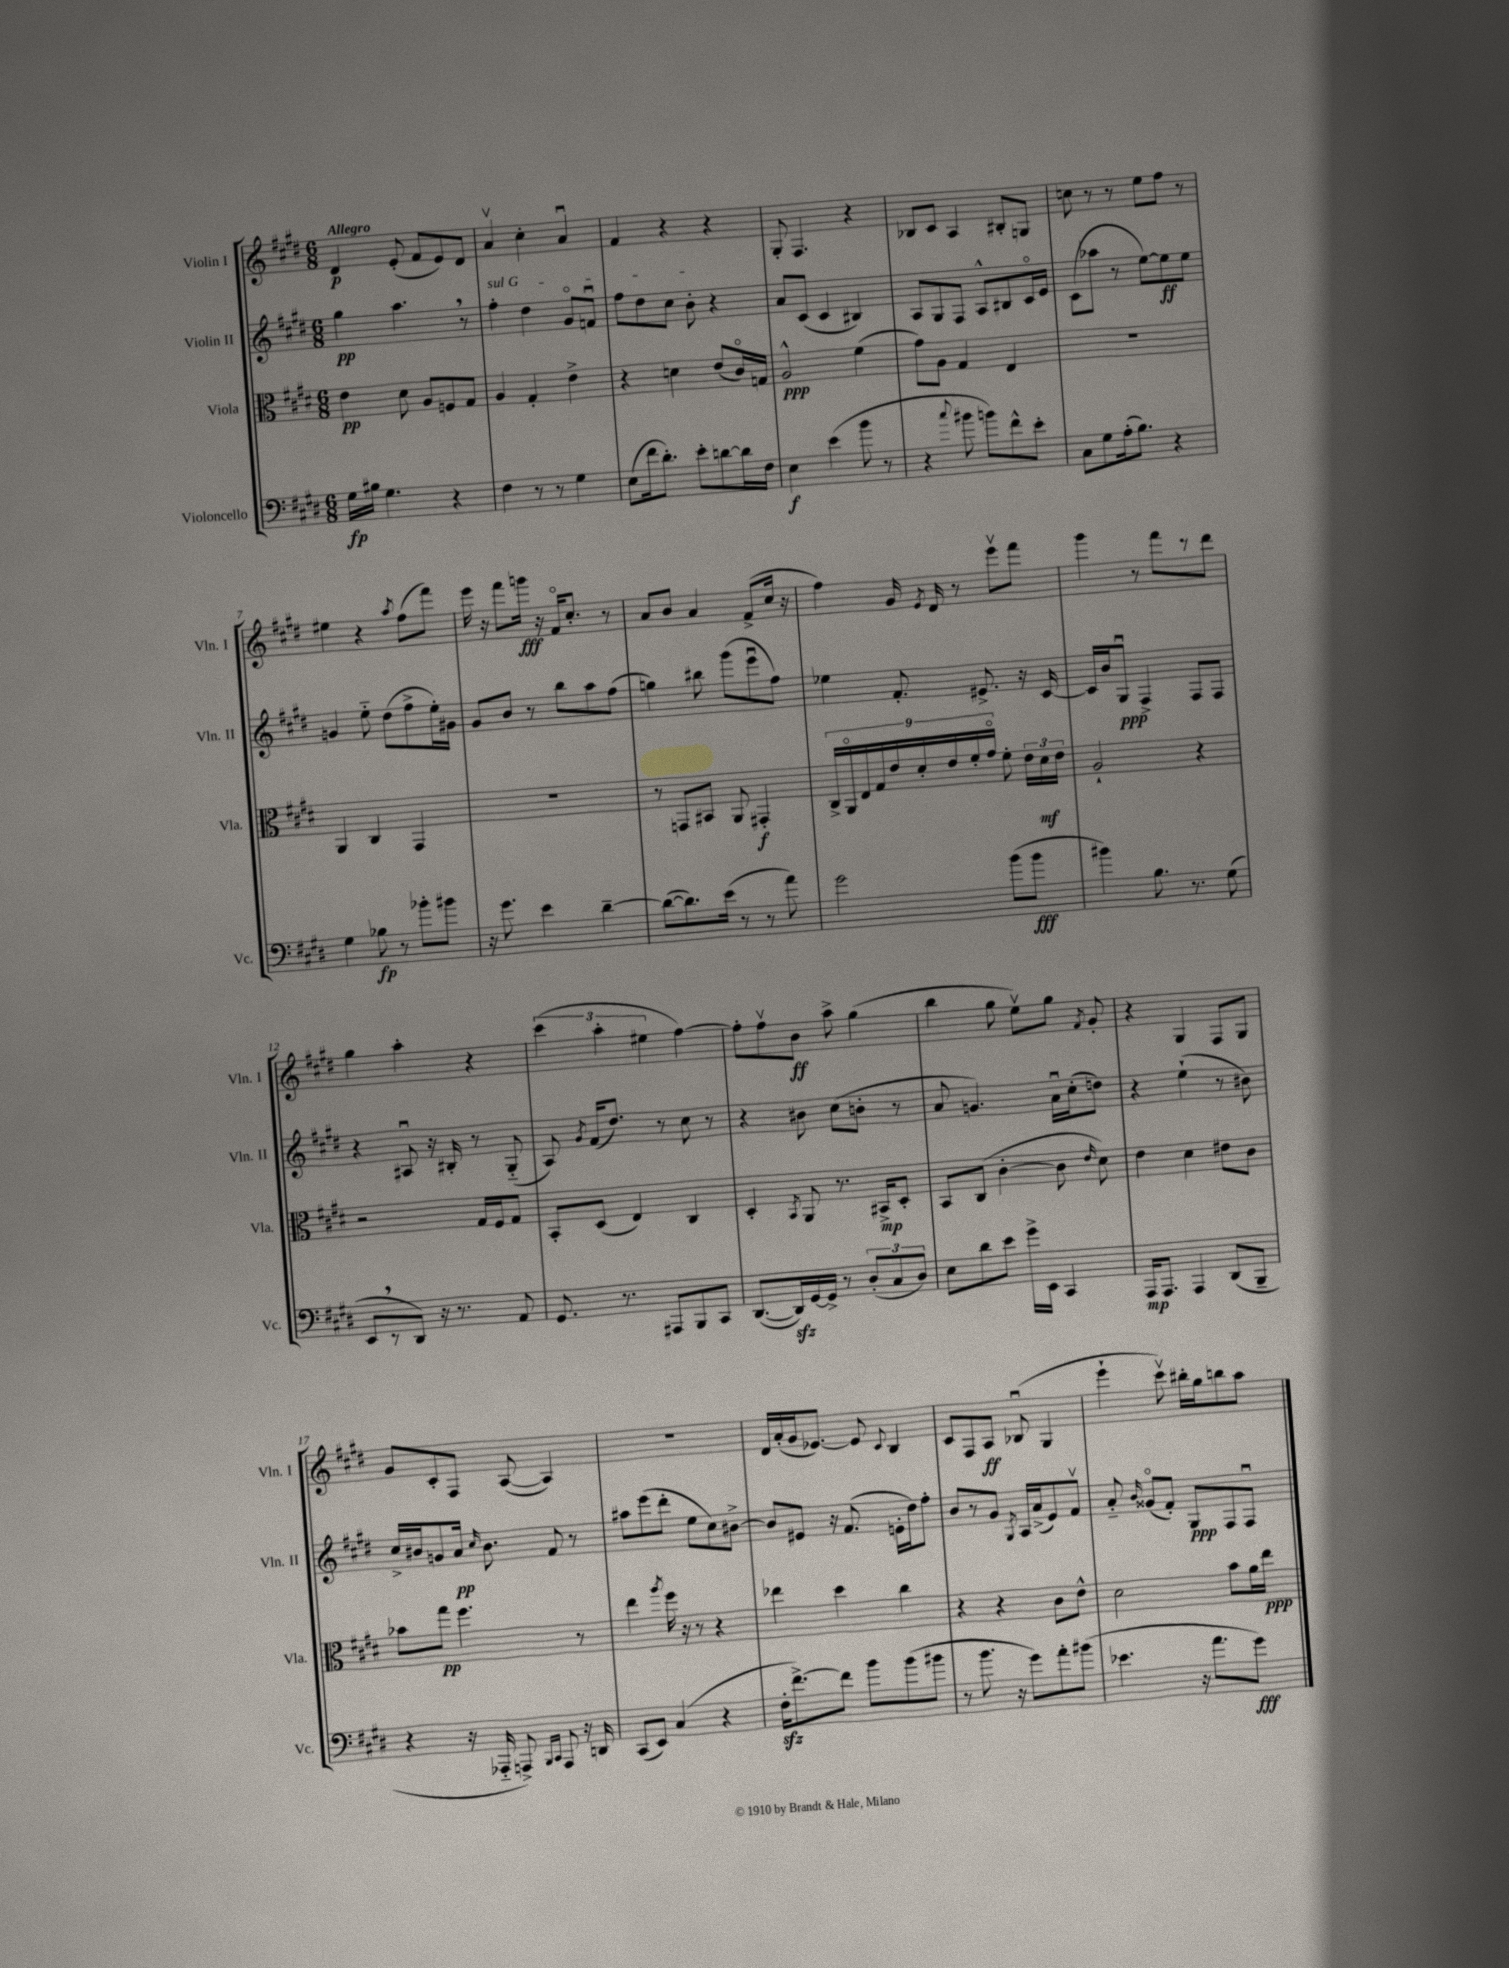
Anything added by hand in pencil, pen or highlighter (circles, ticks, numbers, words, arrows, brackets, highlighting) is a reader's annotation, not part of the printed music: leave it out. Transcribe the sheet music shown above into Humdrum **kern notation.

**kern	**kern	**kern	**kern
*staff4	*staff3	*staff2	*staff1
*clefF4	*clefC3	*clefG2	*clefG2
*k[f#c#g#d#]	*k[f#c#g#d#]	*k[f#c#g#d#]	*k[f#c#g#d#]
*M6/8	*M6/8	*M6/8	*M6/8
16G#\LL	4e\	4gg#\	4d#/
16B#\JJ	.	.	.
4.G#\	.	.	.
.	8d#\	4.aa\	(8e'/
.	8A/L	.	8f#/L
4r	8F/	.	8e/)
.	8G#/J	8r	8d#/J
=	=	=	=
4F#\	4A/	4ff#'\	4av/
8r	4G#'/	4dd#\	4cc#'\
8r	.	.	.
4G#\	4e^\	8g#o/L	4au/
.	.	8fu/J	.
=	=	=	=
(8E\L	4r	8ff#\L	4f#/
16f#\k	.	8dd#\	.
8.d#'\J)	.	.	.
.	4d\	8cc#\J	4r
8e'\L	.	8b'\	.
[8d\	(8e/L	4r	4r
16d\]L	16c#o/L)	.	.
16F#\JJ	16G/JJ	.	.
=	=	=	=
4E\	2A^^/	8a/L	8G#'/
.	.	(8c#/J	4.F#/
(4e\	.	4c#/	.
8b\	(4f#\	4B#/)	4r
8r	.	.	.
=	=	=	=
4r	8g#\L)	8A/L	8B-/L
.	8A\J	8G#/	8c#/J
8qqcc#/	.	.	.
8b#\	4G#/	8F#/J	4A/
8b\L)	.	8A^^/L	.
8f#^^\	4E/	8B#/	8B#'/L
8e'\J	.	16c#o/L	8G/J
.	.	16e/JJ	.
=	=	=	=
8C#\L	2.r	(8c#\L	8cc\
8G#\	.	8aa-\J	8r
(16A'\k	.	8r	8r
8.B\J)	.	.	.
.	.	[8ee\L)	8ee\L
4r	.	8ee\]	8ff#\J
.	.	8ee\J	8r
=	=	=	=
4G#\	4AA/	4g/	4ee#\
8B-\	4C#/	8ee'~\	4r
8r	.	(8dd#\L	.
.	.	.	8qaa/
8b-'\L	4GG#/	8ff#^\	(8ff#\L
8b#\J	.	16ee'\L)	8fff#\J)
.	.	16g#\JJ	.
=	=	=	=
16r	2.r	8g#/L	16eee\
8.g#\	.	.	16r
.	.	8b/J	8fff#\L
4e\	.	8r	16ggg\Jk
.	.	.	16r
.	.	8bb\L	16f#o/LK
.	.	.	8.cc#'/J
[4d#~\	.	8aa\	.
.	.	(8ff#\J	8r
=	=	=	=
(8d#\_L	8r	4gg\)	8a/L
8.d#\])	8GG/L	.	8b/J
.	8BB#/J	8bb#\	4a/
(16e\Jk	.	.	.
8r	8AA/	(8ggg#\L	.
8r	4GG#'/	8eeeu\	(8f#^/L
8a\)	.	8ff#\J)	16cc#/Jk
.	.	.	16r
=	=	=	=
2g#\	18C#^/LL	4ee-\	4ff#\)
.	18AAo/	.	.
.	18E/	.	.
.	18G#/	.	.
.	18e/	.	.
.	.	8.f#'/	16g#/
.	18d#'/	.	.
.	.	.	8qe/
.	.	.	16d#/
.	18e/	.	.
.	.	.	8r
.	18f#'/	.	.
.	.	8.e#^/	.
.	18g#o/JJ	.	.
(8b\L	8f#'\	.	8eeev\L
8b\J	24e\LL	16r	8fff#\J
.	24d#\	.	.
.	.	[16c#/	.
.	24e\JJ	.	.
=	=	=	=
4b#\)	2A`/	16c#/]LL	4ggg#\
.	.	16b/J	.
.	.	8G#u/J	.
8.B\	.	4F#^/	8r
.	.	.	8fff#\L
8.r	.	.	.
.	4r	8F#/L	8r
(8G#\	.	8F#/J	8ddd#\J
=	=	=	=
8EE/L	2r	4r	4gg#\
8r	.	.	.
8DD#/J)	.	8A#u/	4aa'\
16r	.	16r	.
8.r	.	16B#'/	.
.	16G#/LL	8r	4r
.	16F#/J	.	.
8AA/	8G#/J	(8G#'~/	.
=	=	=	=
8.GG#/	8BB'/L	8A/)	(6ccc#\
.	.	8qg#/	.
.	(8D#/J	(16f#/LK	.
.	.	.	6aa'\
8.r	.	8.dd#/J)	.
.	4E/)	.	.
.	.	.	6ee#\
8AAA#/L	.	8r	.
8BBB/	4C#/	8cc#\	[4ff#\)
8CC#/J	.	8r	.
=	=	=	=
([8.DD#/L	4D#'/	4r	8ff#'\]L
.	.	.	8ff#v\
16DD#/]L)	.	.	.
.	8qBB/	.	.
[16GG#/	8AA/	8b#\	8b\J
16GG#^/]JJ	.	.	.
8r	8.r	(8cc#\L	8aa^\
(12D#'/L	.	8b'\J	(4gg#\
.	16BB#^/LK	.	.
12C#/	.	.	.
.	8D#'/J	8r	.
12D#/J)	.	.	.
=	=	=	=
8E\L	8BB/L	8a/	4bb\
8d#\	(8C#/J	4.g/)	.
8e\J	[4c#'\	.	8gg#\
16g#^\LL	.	.	8eev\L)
16EE\JJ	.	.	.
4CC#/	8c#\]	16au\LL	8gg#\J
.	.	(16cc#'\J	.
.	16qqe/	.	8qf#/
.	8d#\)	8dd\J)	8g#'/
=	=	=	=
16AAA/LK	4e\	4r	4r
8.AAA/J	.	.	.
4AAA/	4d#\	(4ee`\	4G#/
(8DD#/L	8e#\L	8r	8F#/L
8BBB~/J	8c#\J	8b#\)	8G#/J
=	=	=	=
4r	8b-\L	16cc#^/LL	8g#/L
.	.	16b#/J	.
.	8gg#\J	8g/	8c#'/
16r	4.ff#\	16a/Jk	8F#/J
.	.	16qqcc#/	.
16AAA-'~/	.	8.b#\	.
8AAA^/)	.	.	([8A/
16qqBBB/LL	.	.	.
16qqCC#/JJ	.	.	.
8AAA/	.	8f#/	4A/])
16r	8r	8r	.
16DD/	.	.	.
=	=	=	=
(8CC#/L	4ee\	8aa#\L	2.r
8EE/J)	.	(8eee\	.
.	8qaa/	.	.
(4C#/	16ff#\	8ddd#'\J	.
.	16r	.	.
.	8r	8ee\L	.
4r	4r	8cc#\)	.
.	.	[8b#^\J	.
=	=	=	=
16F#'\LK	4ee-\	8b#/]L	16d#/LL
[8.f#^\)	.	.	(16a'/
.	.	8e#/J	16g#/J
.	.	.	[8.e-/J)
8f#\]J	4dd#\	16r	.
.	.	(8.f#/	.
8b\L	.	.	8e-/]
.	.	.	8qqc#/
(8b\	4cc#\	16e'\LL	4B/
.	.	16dd#\J)	.
8b#\J	.	8ff#'\J	.
=	=	=	=
8r	4r	8b/L	8c#/L
8.b\	.	8r	8F#/
.	4r	8g#/J	8A/J
16r	.	.	.
.	.	8qG#/	.
8g#\L)	.	16A/LL	(8B-u/
.	.	(16a^/J	.
8a'\	8c#\L	8e/)	4G#/
(8b#\J	8e^^\J	8f#v/J	.
=	=	=	=
4.e-\	2d#\	8a'~/	4eee`\
.	.	16qqb/	.
.	.	(8g##o/L	.
.	.	8f#'/J)	8ccc#v\)
16r	.	8G#/L	16bb#'\LL
8.a\L	.	.	16gg#\J
.	8b\L	8F#/	8bb\
8g#\J)	16a\L	8F#u/J	8aa\J
.	16ee\JJ	.	.
==	==	==	==
*-	*-	*-	*-
